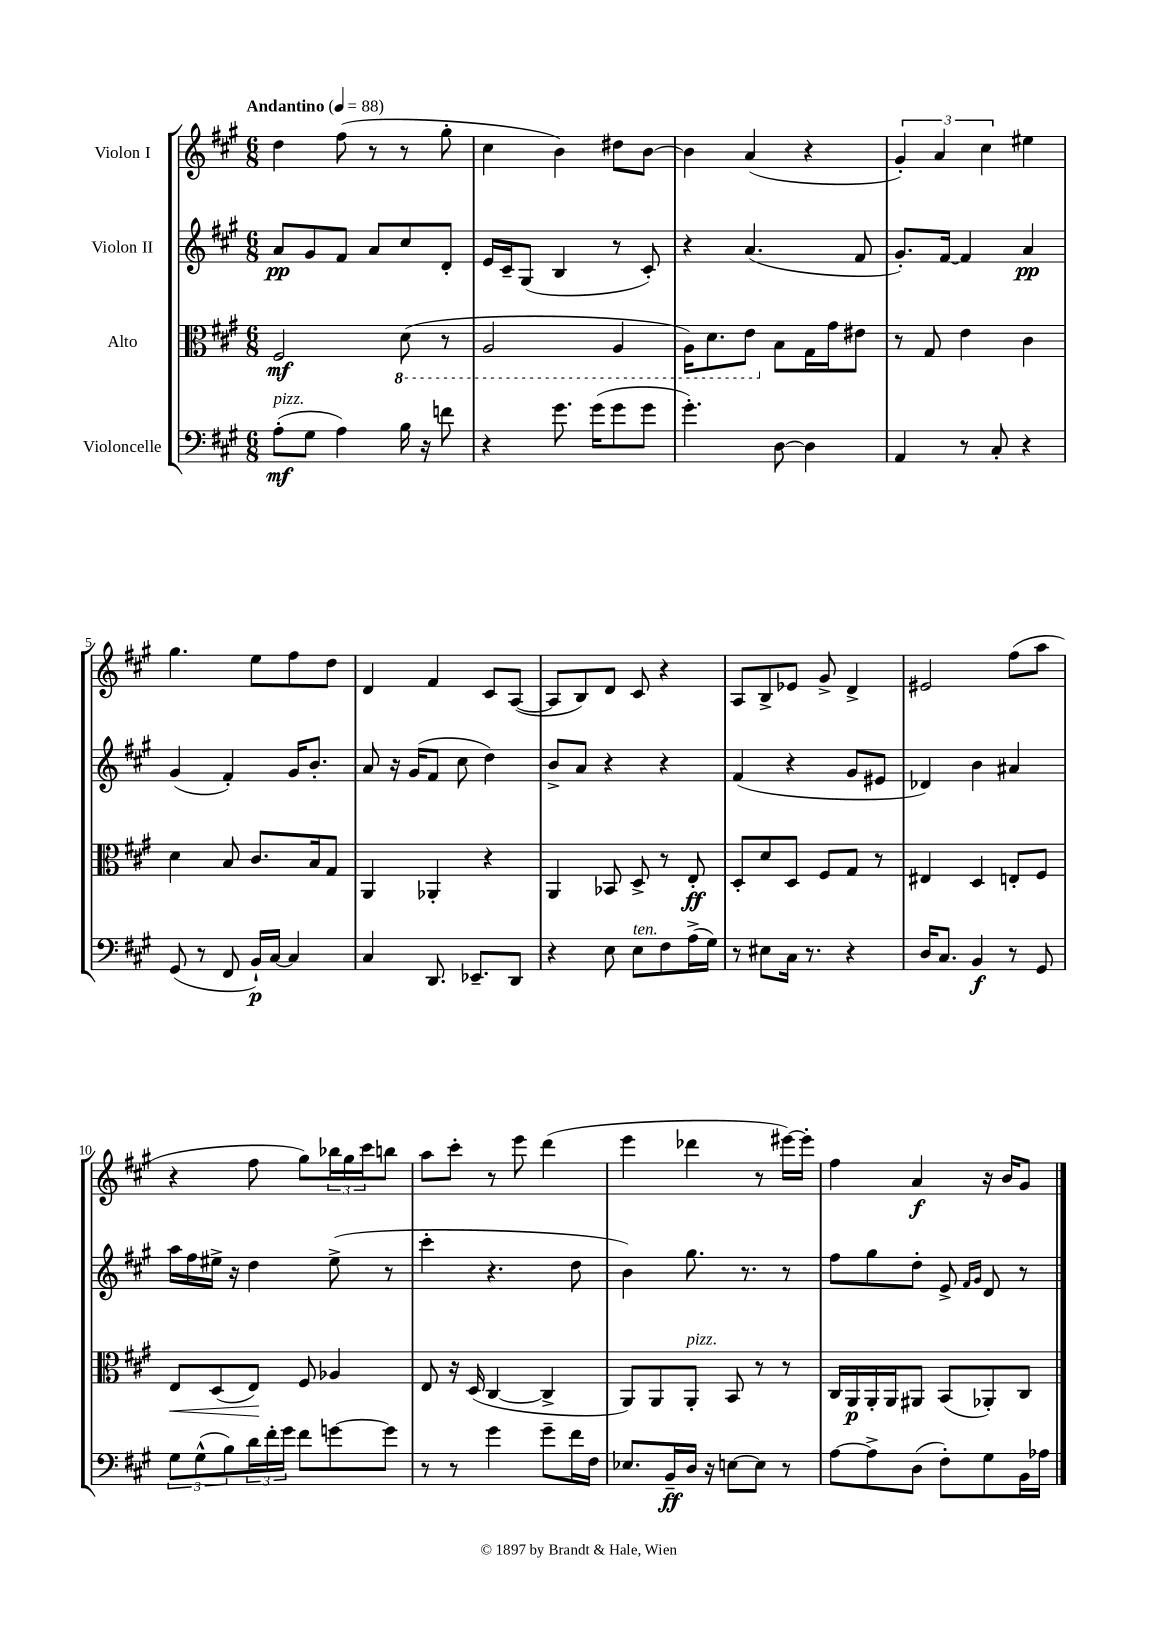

**kern	**kern	**kern	**kern
*staff4	*staff3	*staff2	*staff1
*clefF4	*clefC3	*clefG2	*clefG2
*k[f#c#g#]	*k[f#c#g#]	*k[f#c#g#]	*k[f#c#g#]
*M6/8	*M6/8	*M6/8	*M6/8
*MM88	*MM88	*MM88	*MM88
(8A'	2F#	8a	4dd
8G#	.	8g#	.
4A)	.	8f#	(8ff#
.	.	8a	8r
16B	(8D	8cc#	8r
16r	.	.	.
8f	8r	8d'	8gg#'
=	=	=	=
4r	2AA	16e	4cc#
.	.	16c#~	.
.	.	(8G#	.
8.g#	.	4B	4b)
(16g#	.	.	.
8g#	4AA	8r	8dd#
8g#	.	8c#')	[8b
=	=	=	=
4.g#')	16AA)	4r	4b]
.	8.D	.	.
.	8E	(4.a	(4a
[8D	8B	.	.
4D]	16G#	.	4r
.	16g#	.	.
.	8e#	8f#	.
=	=	=	=
4AA	8r	8.g#')	6g#')
.	8G#	.	.
.	.	.	6a
.	.	[16f#	.
8r	4e	4f#]	.
.	.	.	6cc#
8C#'	.	.	.
4r	4c#	4a	4ee#
=	=	=	=
(8GG#	4d	(4g#	4.gg#
8r	.	.	.
8FF#	8B	4f#')	.
16BB`)	8.c#	.	8ee
[16C#	.	.	.
4C#]	.	16g#	8ff#
.	16B	8.b'	.
.	8G#	.	8dd
=	=	=	=
4C#	4AA	8a	4d
.	.	16r	.
.	.	(16g#	.
8.DD	4AA-'	8f#	4f#
.	.	8cc#	.
8.EE-~	.	.	.
.	4r	4dd)	8c#
8DD	.	.	([8A
=	=	=	=
4r	4AA	8b^	8A]
.	.	8a	8B)
8E	8BB-	4r	8d
8E	8D^	.	8c#
8F#	8r	4r	4r
(16A^	8E'	.	.
16G#)	.	.	.
=	=	=	=
8r	8D'	(4f#	8A
8E#	8d	.	8B^
16C#	8D	4r	8e-
8.r	.	.	.
.	8F#	.	8g#^
4r	8G#	8g#	4d^
.	8r	8e#	.
=	=	=	=
16D	4E#	4d-)	2e#
8.C#	.	.	.
4BB	4D	4b	.
8r	8E'	4a#	(8ff#
8GG#	8F#	.	8aa
=	=	=	=
12G#	8E	16aa	4r
.	.	16ff#	.
(12G#^^	.	.	.
.	(8D	16ee#^	.
12B)	.	.	.
.	.	16r	.
24d	8E)	4dd	8ff#
24f#'	.	.	.
24g#	.	.	.
8f#	8F#	.	8gg#)
[8g	4A-	(8ee#^	24bb-
.	.	.	24gg#
.	.	.	24ccc#
8g]	.	8r	8bb
=	=	=	=
8r	8E	4ccc#'	8aa
8r	16r	.	8ccc#'
.	(16D	.	.
4g#	[4C#	4.r	8r
.	.	.	8eee
8g#~	4C#^]	.	(4ddd
16f#	.	8dd	.
16F#	.	.	.
=	=	=	=
8.E-	8AA)	4b)	4eee
.	8AA	.	.
16BB~	.	.	.
16D	8AA'	8.gg#	4ddd-
16r	.	.	.
[8E	8BB	.	.
.	.	8.r	.
8E]	8r	.	8r
8r	8r	8r	[16eee#)
.	.	.	16eee#']
=	=	=	=
[8A	16C#	8ff#	4ff#
.	16AA	.	.
8A^]	16AA'	8gg#	.
.	16AA	.	.
(8D	8AA#	8dd'	4a
8F#')	(8BB	8e^	.
.	.	16qqf#	.
.	.	16qqg#	.
8G#	8AA-')	8d	16r
.	.	.	16b
16BB	8C#	8r	8g#
16A-	.	.	.
==	==	==	==
*-	*-	*-	*-
